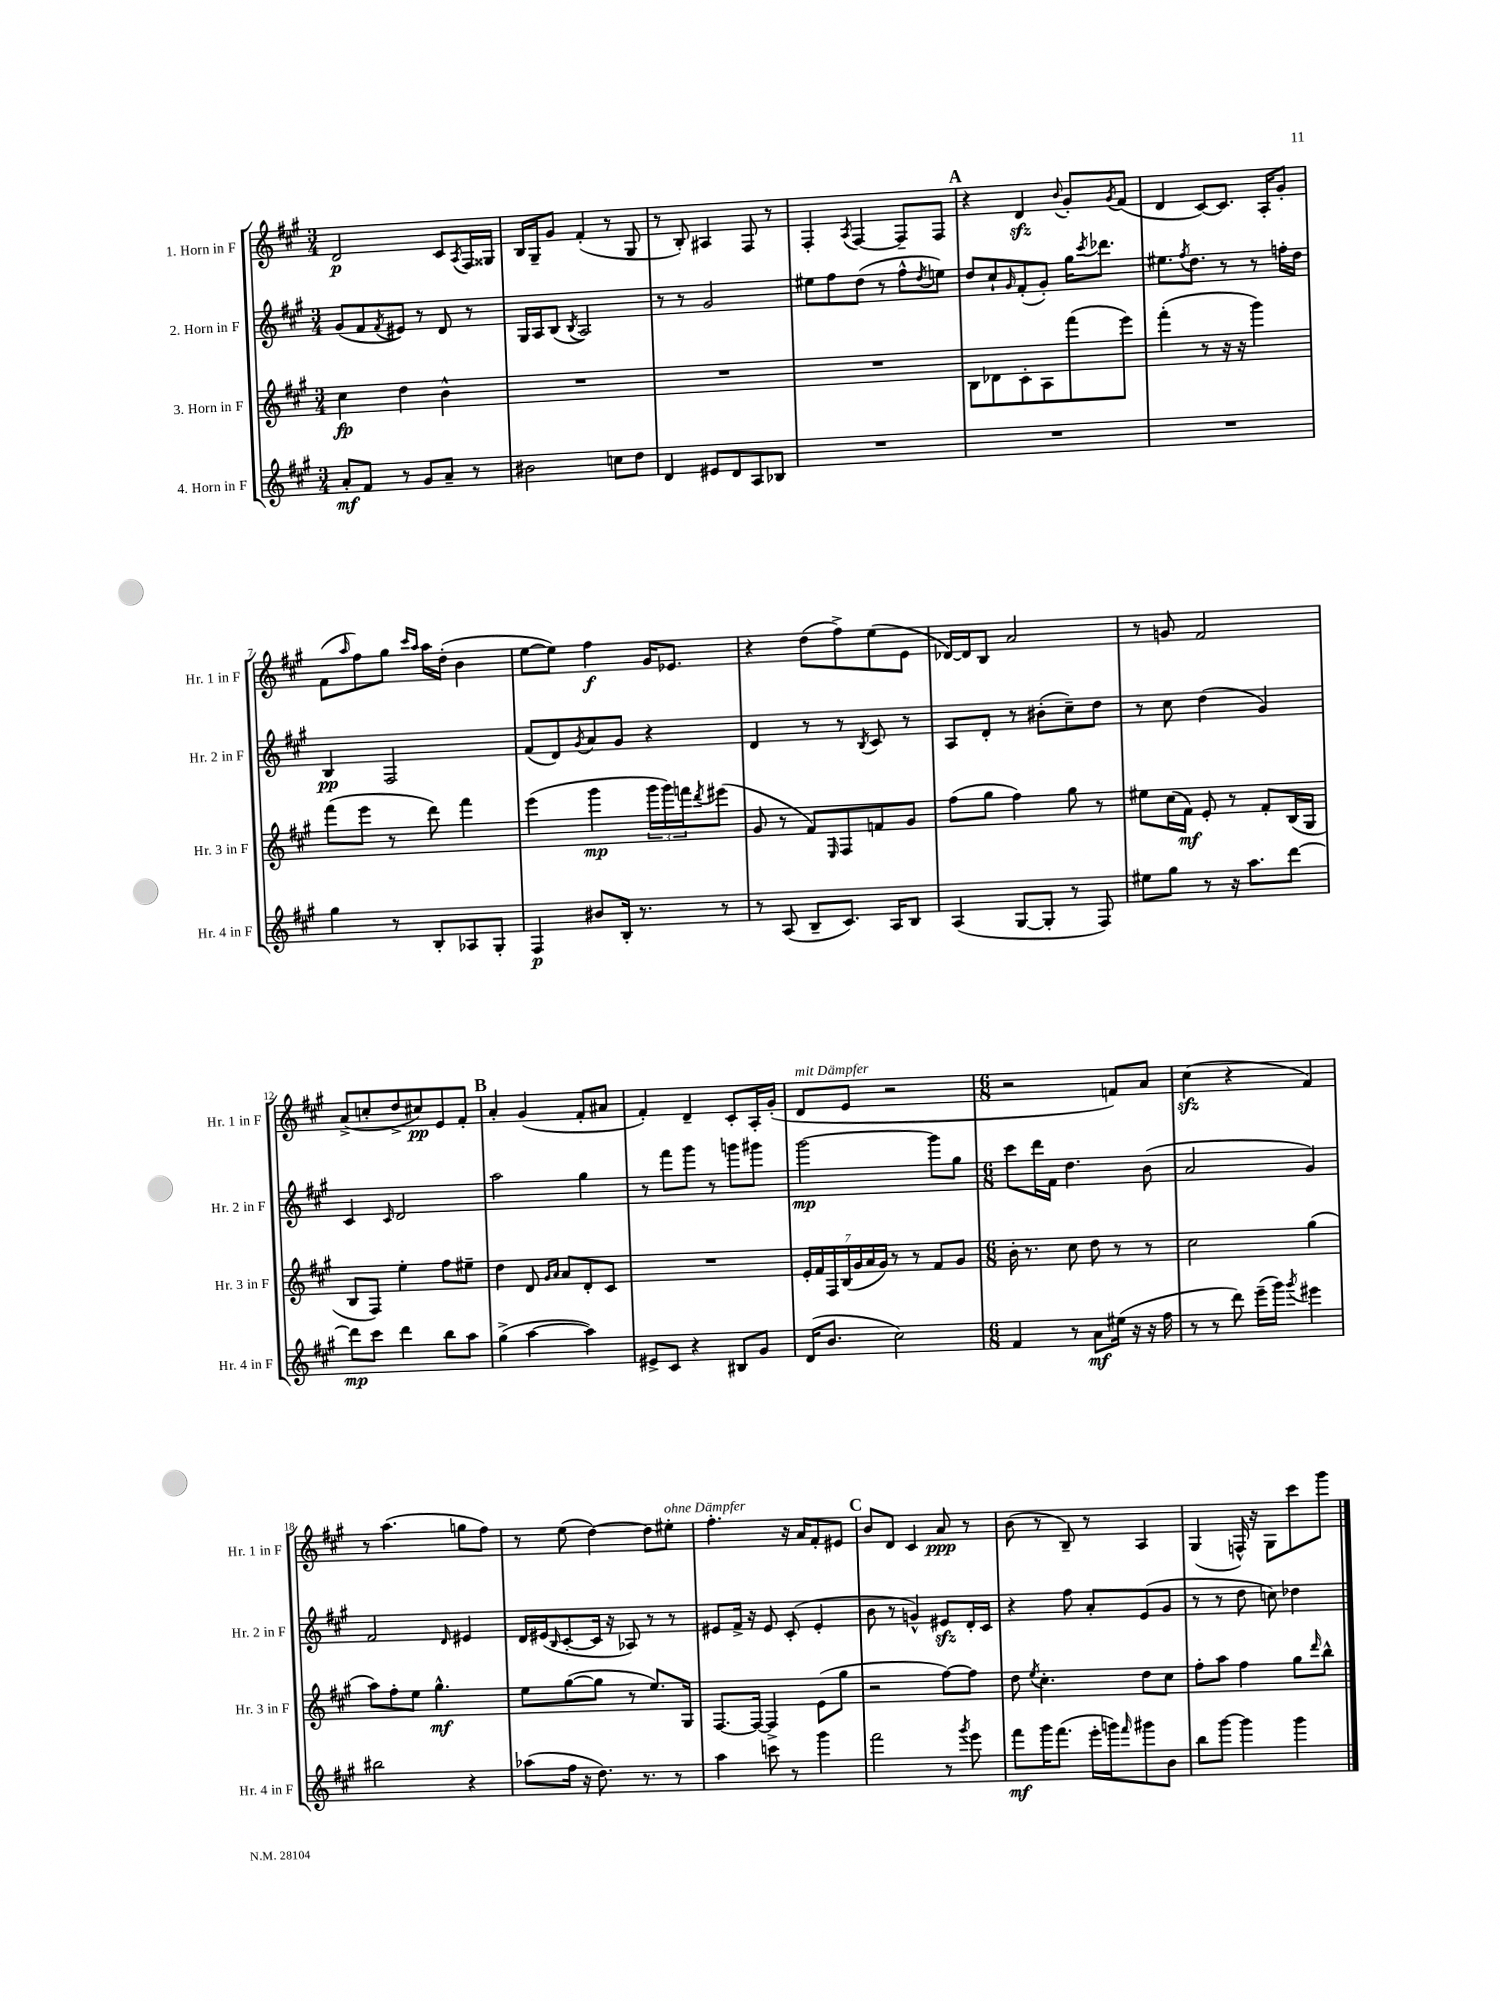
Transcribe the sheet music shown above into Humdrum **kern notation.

**kern	**kern	**kern	**kern
*staff4	*staff3	*staff2	*staff1
*clefG2	*clefG2	*clefG2	*clefG2
*k[f#c#g#]	*k[f#c#g#]	*k[f#c#g#]	*k[f#c#g#]
*M3/4	*M3/4	*M3/4	*M3/4
8a'	4cc#	(8g#	2d
8f#	.	8f#	.
.	.	8qf#	.
8r	4dd	8e#)	.
8g#	.	8r	.
8a~	4b^^	8d	8c#
.	.	.	8qA
8r	.	8r	16F#
.	.	.	16G##
=	=	=	=
2b#	2.r	16G#	16B
.	.	16A	16G#~
.	.	(8B	8g#
.	.	8qB	.
.	.	2A)	(4f#'
8cc	.	.	8r
8dd	.	.	8G#
=	=	=	=
4d	2.r	8r	8r
.	.	8r	8B')
8e#	.	2g#	4A#
8d	.	.	.
8A	.	.	8F#
8B-	.	.	8r
=	=	=	=
2.r	2.r	8ee#	4F#'
.	.	8ff#	.
.	.	.	8qA
.	.	(8dd	[4F#
.	.	8r	.
.	.	8ff#^^	8F#~]
.	.	8qdd	.
.	.	8ee)	8F#
=	=	=	=
2.r	8B	8dd	4r
.	8d-	8cc#`	.
.	.	16qqg#	.
.	8c#'	(8f#'	4d
.	8A	8g#')	.
.	.	.	8qqb
.	(8fff#	16gg#	8g#'
.	.	8qccc#	.
.	.	8.ddd-	.
.	.	.	8qg#
.	8eee)	.	(8f#
=	=	=	=
2.r	(4fff#'	8.ee#	4d
.	.	8qff#	.
.	.	8.dd	.
.	8r	.	[8c#)
.	16r	8r	8.c#]
.	16r	.	.
.	4ggg#)	8r	.
.	.	.	16A'
.	.	16ff'	8g#'
.	.	16dd	.
=	=	=	=
4gg#	(8fff#	4B	(8f#
.	.	.	16qqaa
.	8eee	.	8ff#)
8r	8r	2F#	8gg#
.	.	.	16qqccc#
.	.	.	16qqaa
8B'	8ddd)	.	16aa
.	.	.	(16dd'
8A-	4fff#	.	4b
8G#'	.	.	.
=	=	=	=
4F#	(4eee	(8f#	[8ee
.	.	8d)	8ee])
.	.	8qg#	.
8b#	4ggg#	8a	4ff#
16B'	.	8g#	.
8.r	.	.	.
.	24ggg#	4r	16g#
.	24ggg#)	.	.
.	.	.	8.e-
.	24fff	.	.
.	8qddd	.	.
8r	(8eee#	.	.
=	=	=	=
8r	8g#	4d	4r
(8A	8r	.	.
8B~	8f#)	8r	(8dd
.	16qqE	.	.
8.c#)	8F#	8r	8ff#^)
.	.	8qB	.
.	8f	8c#	(8ee
16A	.	.	.
8B	8g#	8r	8e
=	=	=	=
(4A	(8ff#	8A	[16d-)
.	.	.	16d-]
.	8gg#	8d'	8B
[8G#	4ff#)	8r	2a
8G#']	.	(8b#'	.
8r	8gg#	8cc#~)	.
8F#)	8r	8dd	.
=	=	=	=
8ee#	8ee#	8r	8r
8gg#	(16cc#	8cc#	8g
.	16f#)	.	.
8r	8e'	(4dd	2f#
16r	8r	.	.
8.aa	.	.	.
.	8f#'	4g#)	.
[8ddd	(16B	.	.
.	16G#	.	.
=	=	=	=
8ddd]	8B	4c#	(8a^
8ccc#	8F#)	.	8cc'
.	.	16qqc#	.
4ddd	4ee'	2d	8dd^
.	.	.	8cc#)
8bb	8ff#	.	8e
8aa	8ee#~	.	8f#'
=	=	=	=
(4gg#^	4dd	2aa	4a'
[4aa	8d	.	(4g#
.	16qqg#	.	.
.	16qqa	.	.
.	8a	.	.
4aa])	8d'	4gg#	8f#'
.	8c#	.	8a#
=	=	=	=
8e#^	2.r	8r	4f#')
8c#	.	8fff#	.
4r	.	8ggg#	4d~
.	.	8r	.
8B#	.	8ggg	8c#'
8g#	.	8ggg#	16A'
.	.	.	(16g#'
=	=	=	=
(16d	28e'	[2ggg#	8d
.	28f#	.	.
8.b	.	.	.
.	28F#	.	.
.	(28B	.	.
.	.	.	8e
.	28g#	.	.
.	28a	.	.
.	28g#)	.	.
2cc#)	8r	.	2r
.	8r	.	.
.	8f#	8ggg#]	.
.	8g#	8gg#	.
=	=	=	=
*M6/8	*M6/8	*M6/8	*M6/8
4f#	16b'	8ccc#	2r
.	8.r	.	.
.	.	16ddd	.
.	.	16f#	.
8r	8cc#	4.dd	.
8a	8dd	.	.
(16ee#	8r	.	8f)
16r	.	.	.
16r	8r	(8b	8a
16ff#	.	.	.
=	=	=	=
8r	2cc#	2a	(4cc#
8r	.	.	.
8ddd)	.	.	4r
(16eee~	.	.	.
16ggg#)	.	.	.
8qggg#	.	.	.
4eee#	(4gg#	4g#)	4f#)
=	=	=	=
2bb#	8aa)	2f#	8r
.	8ff#'	.	(4.aa
.	8ee	.	.
.	4.gg#^^	.	.
.	.	16qqd	.
4r	.	4e#	8gg
.	.	.	8ff#)
=	=	=	=
(8aa-	8ee	16d	8r
.	.	(16e#	.
.	.	16qqB	.
16ff#	([8gg#	[8c#'	(8ee
16r	.	.	.
8.dd)	8gg#]	16c#]	[4dd)
.	.	16r	.
.	8r	8A-)	.
8.r	.	.	.
.	8.ee)	8r	8dd]
8r	.	8r	8ee#'
.	16G#	.	.
=	=	=	=
4aa	[8.F#	8e#	4.ff#'
.	.	16f#^	.
.	16F#_	16r	.
8ccc	4F#^]	8e#	.
8r	.	(8c#'	16r
.	.	.	16a
4ggg#	(8e	4e#'	8f#'
.	8gg#	.	8e#
=	=	=	=
2fff#	2r	8b	8b
.	.	8r	8d
.	.	4g^^)	4c#
8r	[8ff#)	8e#	8a
8qggg#	.	.	.
8eee	8ff#]	16d'	8r
.	.	16c#	.
=	=	=	=
8fff#	8dd	4r	(8b
.	8qee	.	.
16ggg#	4.cc#'	.	8r
(8.fff#	.	.	.
.	.	8ff#	8B~)
16eee'	.	8a'	8r
16ggg)	.	.	.
16qqfff#	.	.	.
8ggg#	8dd	(8e	4A
8b	8cc#	8g#	.
=	=	=	=
8bb	8ff#'	8r	(4G#
[8ggg#	8aa	8r	.
4ggg#]	4ff#	8dd	16F^^)
.	.	.	16r
.	.	8cc)	8G#
4ggg#	8gg#	4dd-	8ccc#
.	16qqddd	.	.
.	8bb^^	.	8ggg#
==	==	==	==
*-	*-	*-	*-
